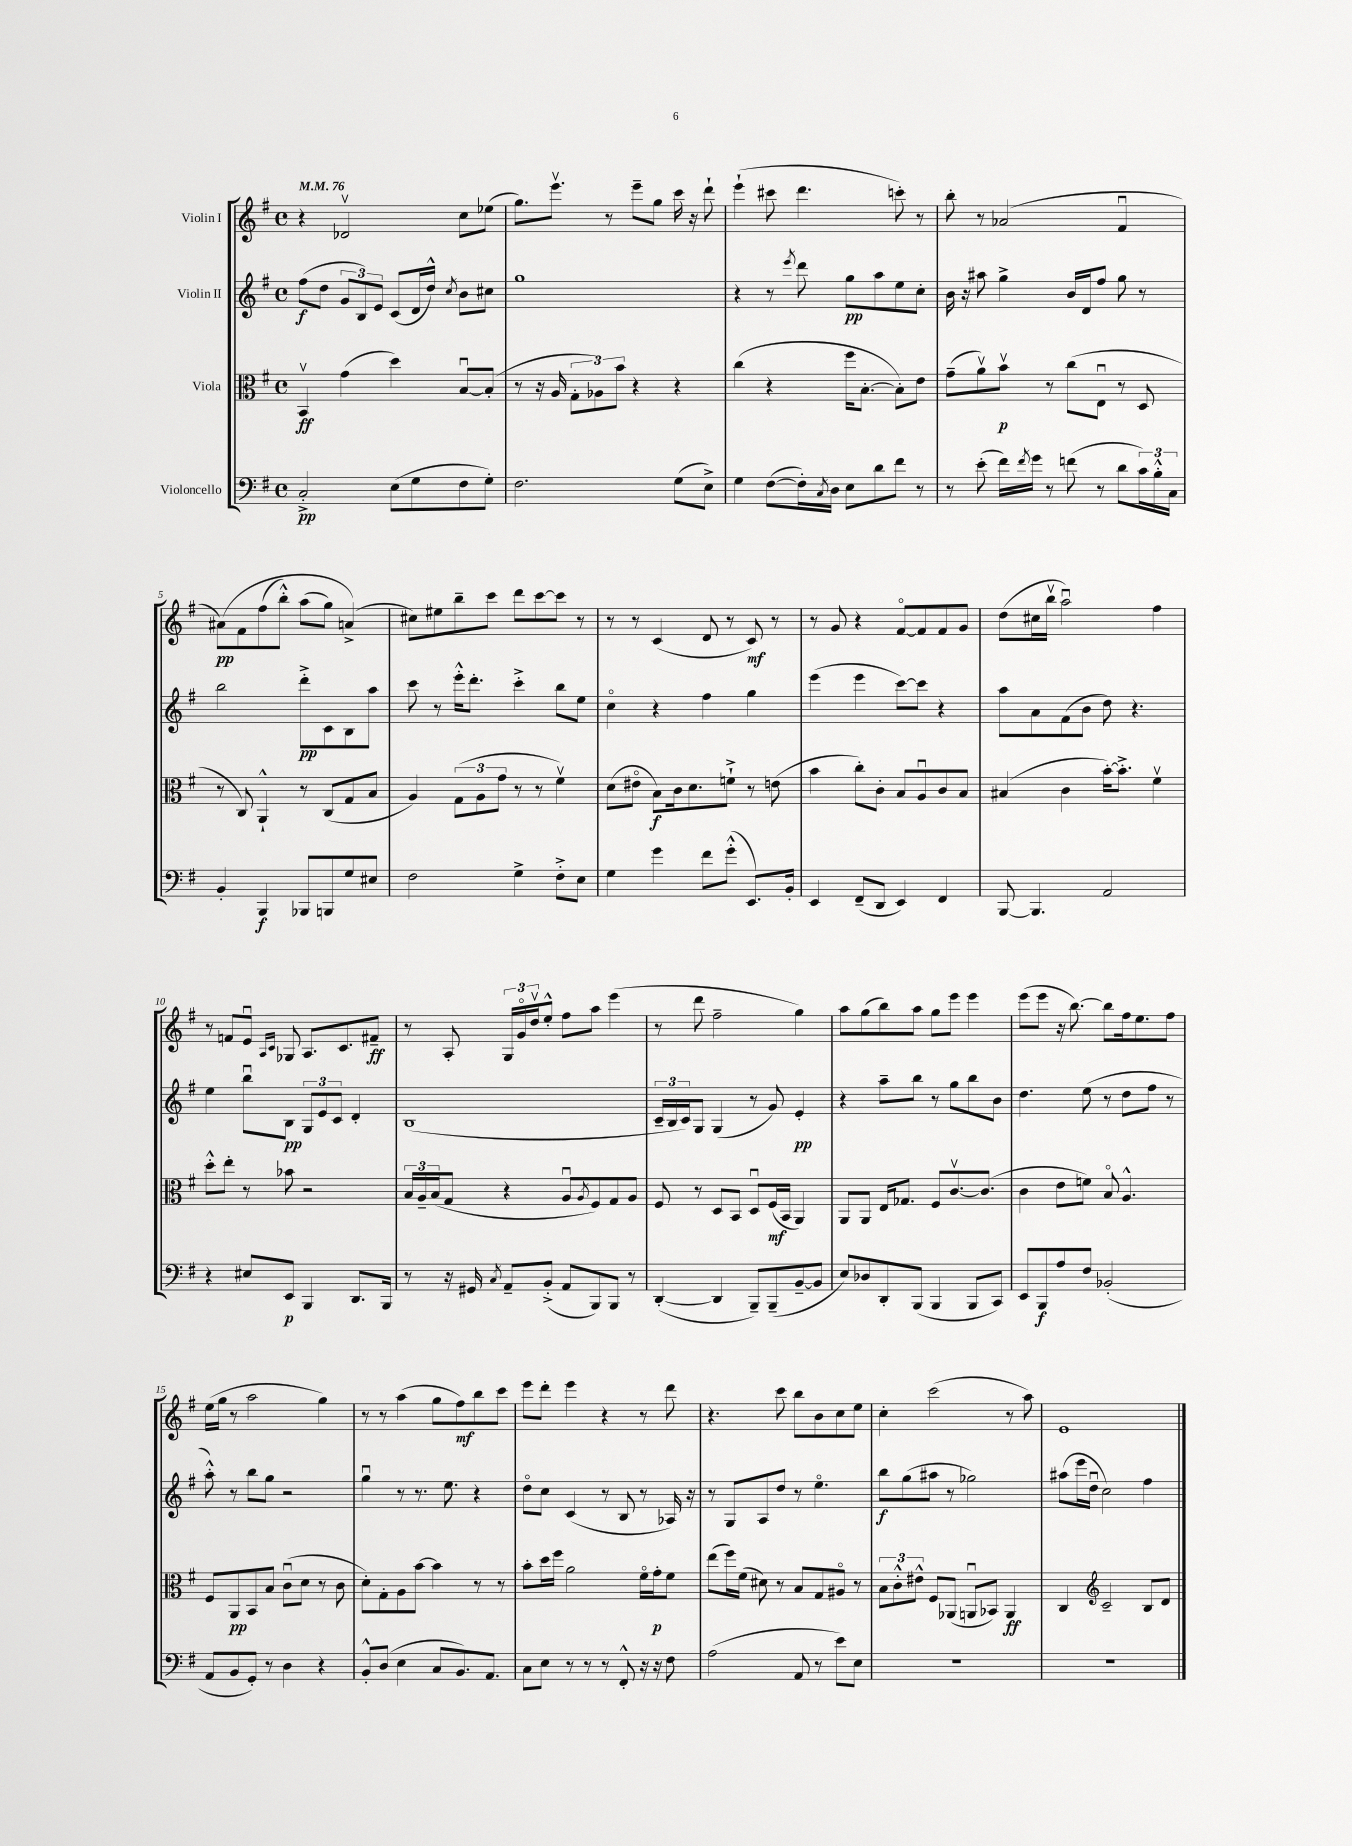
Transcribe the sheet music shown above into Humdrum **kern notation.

**kern	**dynam	**kern	**dynam	**kern	**dynam	**kern	**dynam
*part4	*part4	*part3	*part3	*part2	*part2	*part1	*part1
*staff4	*staff4	*staff3	*staff3	*staff2	*staff2	*staff1	*staff1
*I"Violoncello	*	*I"Viola	*	*I"Violin II	*	*I"Violin I	*
*clefF4	*	*clefC3	*	*clefG2	*	*clefG2	*
*k[f#]	*	*k[f#]	*	*k[f#]	*	*k[f#]	*
*M4/4	*	*M4/4	*	*M4/4	*	*M4/4	*
*met(c)	*	*met(c)	*	*met(c)	*	*met(c)	*
*MM76	*	*MM76	*	*MM76	*	*MM76	*
=1	=1	=1	=1	=1	=1	=1	=1
2C'^/	pp	4BBv/	ff	(8ff#\L	f	4r	.
.	.	.	.	8dd\J	.	.	.
.	.	(4g\	.	12g/L	.	2d-Xv/	.
.	.	.	.	12B/)	.	.	.
.	.	.	.	12e/J	.	.	.
(8E\L	.	4dd\)	.	(8c/L	.	.	.
8G\	.	.	.	16d/L	.	.	.
.	.	.	.	16dd^^/JJ)	.	.	.
.	.	.	.	8qcc/	.	.	.
8F#\	.	[8Bu/L	.	8b\L	.	8cc\L	.
8G'\J)	.	(8B'/J]	.	8cc#X\J	.	(8ee-X\J	.
=2	=2	=2	=2	=2	=2	=2	=2
2.F#\	.	8r	.	1gg	.	8.gg\L)	.
.	.	16r	.	.	.	.	.
.	.	16A/	.	.	.	8.eeev\J	.
.	.	12G'\L	.	.	.	.	.
.	.	12A-X\)	.	.	.	.	.
.	.	.	.	.	.	8r	.
.	.	12b\J	.	.	.	.	.
.	.	4r	.	.	.	8eee~\L	.
.	.	.	.	.	.	8gg\J	.
(8G\L	.	4r	.	.	.	16ccc\	.
.	.	.	.	.	.	16r	.
8E^\J)	.	.	.	.	.	8ddd`\	.
=3	=3	=3	=3	=3	=3	=3	=3
4G\	.	(4cc\	.	4r	.	(4eee`\	.
([8F#\L	.	4r	.	8r	.	8ccc#X\	.
.	.	.	.	8qeee/	.	.	.
16F#'\L])	.	.	.	8ddd\	.	4.ddd\	.
8qC/	.	.	.	.	.	.	.
16D\JJ	.	.	.	.	.	.	.
8E\L	.	16ff#\KL	.	8gg\L	pp	.	.
.	.	[8.B'\J	.	.	.	.	.
8d\	.	.	.	8aa\	.	.	.
8f#\J	.	8B'\L])	.	8ee\	.	8cccn'\)	.
8r	.	8e\J	.	8cc'\J	.	8r	.
=4	=4	=4	=4	=4	=4	=4	=4
8r	.	(8g~\L	.	16b\	.	8bb'\	.
.	.	.	.	16r	.	.	.
(8e'\	.	8av\)	.	8aa#X\	.	8r	.
16f#\LL)	.	8bv\J	p	4gg^\	.	(2a-X/	.
8qf#/	.	.	.	.	.	.	.
16g\JJ	.	.	.	.	.	.	.
8r	.	8r	.	.	.	.	.
(8fn\	.	(8cc\L	.	16b/LL	.	.	.
.	.	.	.	16d/J	.	.	.
8r	.	8Eu\J	.	8ff#/J	.	.	.
8d\L	.	8r	.	8gg\	.	4f#u/	.
24c\L)	.	8D/	.	8r	.	.	.
24B'^^\	.	.	.	.	.	.	.
24C\JJ	.	.	.	.	.	.	.
!!LO:LB:g=z
=5	=5	=5	=5	=5	=5	=5	=5
4BB'/	.	8r	.	2bb\	.	(8a#X\L)	pp
.	.	8C/)	.	.	.	8f#\	.
4BBB/	f	4AA`^^/	.	.	.	(8ff#\	.
.	.	.	.	.	.	8bb'^^\J)	.
8BBB-X/L	.	8r	.	8ddd'^\L	pp	(8aa\L	.
8BBBn/	.	(8C/L	.	8c\	.	8gg\J)	.
8G/	.	8G/	.	8B\	.	(4an^/)	.
8E#X/J	.	8B/J	.	8aa\J	.	.	.
=6	=6	=6	=6	=6	=6	=6	=6
2F#\	.	4A/)	.	8ccc\	.	8cc#X\L)	.
.	.	.	.	8r	.	8ee#X\	.
.	.	(12G\L	.	16eee'^^\KL	.	8bb~\	.
.	.	.	.	8.ddd'\J	.	.	.
.	.	12A\	.	.	.	.	.
.	.	.	.	.	.	8ccc\J	.
.	.	12g\J	.	.	.	.	.
4G^\	.	8r	.	4ccc'^\	.	8ddd\L	.
.	.	8r	.	.	.	[8ccc\	.
8F#'^\L	.	4f#v\)	.	8bb\L	.	8ccc\J]	.
8E\J	.	.	.	8ee\J	.	8r	.
=7	=7	=7	=7	=7	=7	=7	=7
4G\	.	(8d\L	.	4cc\	.	8r	.
.	.	8e#X\J	.	.	.	8r	.
4g\	.	8B\L)	f	4r	.	(4c/	.
.	.	16c\k	.	.	.	.	.
.	.	8.d\	.	.	.	.	.
8f#\L	.	.	.	4ff#\	.	8d/	.
(8g'^^\J	.	8fn`^\J	.	.	.	8r	.
8.EE/L)	.	8r	.	4gg\	.	8c/)	mf
.	.	(8en\	.	.	.	8r	.
16BB'/Jk	.	.	.	.	.	.	.
=8	=8	=8	=8	=8	=8	=8	=8
4EE/	.	4b\	.	(4eee\	.	8r	.
.	.	.	.	.	.	8g/	.
(8FF#~/L	.	8cc'\L)	.	4eee\	.	4r	.
8DD/J	.	8c'\J	.	.	.	.	.
4EE/)	.	8B/L	.	[8ccc\L)	.	[8f#/L	.
.	.	8Au/	.	8ccc\J]	.	8f#/]	.
4FF#/	.	8c/	.	4r	.	8f#/	.
.	.	8B/J	.	.	.	8g/J	.
=9	=9	=9	=9	=9	=9	=9	=9
[8BBB/	.	(4B#X/	.	8aa\L	.	(8dd\L	.
4.BBB/]	.	.	.	8a\	.	16cc#X\L	.
.	.	.	.	.	.	16bbv\JJ	.
.	.	4c\	.	(8f#\	.	2aau\)	.
.	.	.	.	8b\J	.	.	.
2AA/	.	[16b'\KL)	.	8dd\)	.	.	.
.	.	8.b'^\J]	.	.	.	.	.
.	.	.	.	4.r	.	.	.
.	.	4f#v\	.	.	.	4ff#\	.
!!LO:LB:g=z
=10	=10	=10	=10	=10	=10	=10	=10
4r	.	8dd'^^\L	.	4ee\	.	8r	.
.	.	8ee'\J	.	.	.	8fn/L	.
8E#X/L	.	8r	.	8bbu\L	.	8eu/J	.
.	.	.	.	.	.	16qqA/LL	.
.	.	.	.	.	.	16qqc/JJ	.
8EE/J	p	8b-X\	.	8B\J	pp	8G-X/	.
4BBB/	.	2r	.	12G/L	.	8.A/L	.
.	.	.	.	12e/	.	.	.
.	.	.	.	12c/J	.	.	.
.	.	.	.	.	.	8.c/	.
8.DD/L	.	.	.	4d'/	.	.	.
.	.	.	.	.	.	8f#X~/J	ff
16BBB/Jk	.	.	.	.	.	.	.
=11	=11	=11	=11	=11	=11	=11	=11
8r	.	24B/LL	.	(1B	.	8r	.
.	.	24A~/	.	.	.	.	.
.	.	(24B/J	.	.	.	.	.
16r	.	8G/J	.	.	.	8A'/	.
16GG#X/	.	.	.	.	.	.	.
8qC/	.	.	.	.	.	.	.
8AA~/L	.	4r	.	.	.	24G/LL	.
.	.	.	.	.	.	24g/	.
.	.	.	.	.	.	24ddv/J	.
(8BB'^/J	.	.	.	.	.	8ee'^^/J	.
8AA/L	.	8Au/L	.	.	.	8ff#\L	.
.	.	8qA/	.	.	.	.	.
8BBB/)	.	8F#/)	.	.	.	8aa\J	.
8BBB/J	.	8G/	.	.	.	(4eee\	.
8r	.	8A/J	.	.	.	.	.
=12	=12	=12	=12	=12	=12	=12	=12
([4DD'/	.	8F#/	.	24c~/LL	.	8r	.
.	.	.	.	24B/	.	.	.
.	.	.	.	24c/J)	.	.	.
.	.	8r	.	8G/J	.	8ddd\	.
4DD/]	.	8D/L	.	(4G/	.	2ff#~\	.
.	.	8BB/J	.	.	.	.	.
8BBB~/L)	.	8Du/L	.	8r	.	.	.
(8BBB~/	.	(16F#/L	mf	8g/)	.	.	.
.	.	16BB/JJ	.	.	.	.	.
[8BB~/	.	4AA/)	.	4e'/	pp	4gg\)	.
8BB/J]	.	.	.	.	.	.	.
=13	=13	=13	=13	=13	=13	=13	=13
8E/L)	.	8AA/L	.	4r	.	8aa\L	.
8D-X/	.	8AA/J	.	.	.	(8gg\	.
8DD'/	.	16E/KL	.	8aa~\L	.	8bb\)	.
.	.	8.G-X/J	.	.	.	.	.
(8BBB/J	.	.	.	8bb\J	.	8aa\J	.
4BBB/	.	8F#/L	.	8r	.	8gg\L	.
.	.	[8.cv/	.	8gg\L	.	8eee\J	.
8BBB/L	.	.	.	8bb\	.	4eee\	.
.	.	(8.c/J]	.	.	.	.	.
8CC/J)	.	.	.	8b\J	.	.	.
=14	=14	=14	=14	=14	=14	=14	=14
8EE/L	.	4c\	.	4.dd\	.	(8eee\L	.
8BBB/	f	.	.	.	.	8eee\J	.
8A/	.	8e\L	.	.	.	16r	.
.	.	.	.	.	.	[8.bb\)	.
8F#/J	.	8fn\J)	.	(8ee\	.	.	.
(2BB-X'/	.	8B/	.	8r	.	8bb\L]	.
.	.	4.A^^/	.	8dd\L	.	16ff#\k	.
.	.	.	.	.	.	8.ee\	.
.	.	.	.	8ff#\J	.	.	.
.	.	.	.	8r	.	8ff#\J	.
!!LO:LB:g=z
=15	=15	=15	=15	=15	=15	=15	=15
8AA/L	.	8F#/L	.	8aa'^^\)	.	(16ee\LL	.
.	.	.	.	.	.	16gg\JJ	.
8BB/	.	8AA/	pp	8r	.	8r	.
8GG'/J)	.	8BB/	.	8bb\L	.	2aa\	.
8r	.	8B/J	.	8gg\J	.	.	.
4D\	.	(8cu\L	.	2r	.	.	.
.	.	8d\J	.	.	.	.	.
4r	.	8r	.	.	.	4gg\)	.
.	.	8c\	.	.	.	.	.
=16	=16	=16	=16	=16	=16	=16	=16
8BB'^^/L	.	8d'\L)	.	4ggu\	.	8r	.
(8D/J	.	8G'\	.	.	.	8r	.
4E\	.	8A\	.	8r	.	(4aa\	.
.	.	[8b\J	.	8.r	.	.	.
8C/L	.	4b\]	.	.	.	8gg\L	.
.	.	.	.	8.ee\	.	.	.
8.BB/)	.	.	.	.	.	8ff#\)	mf
.	.	8r	.	4r	.	8bb\	.
8.AA/J	.	.	.	.	.	.	.
.	.	8r	.	.	.	8ccc\J	.
=17	=17	=17	=17	=17	=17	=17	=17
8C\L	.	8b'\L	.	8dd\L	.	8eee\L	.
8E\J	.	16dd\L	.	8cc\J	.	8ddd'\J	.
.	.	16ff#\JJ	.	.	.	.	.
8r	.	2a\	.	(4c/	.	4eee\	.
8r	.	.	.	.	.	.	.
8r	.	.	.	8r	.	4r	.
8FF#'^^/	.	.	.	8B/	.	.	.
16r	.	16f#\LL	.	8r	.	8r	.
16r	.	16g'\J	p	.	.	.	.
8F#\	.	8f#\J	.	16A-X/)	.	8ddd\	.
.	.	.	.	16r	.	.	.
=18	=18	=18	=18	=18	=18	=18	=18
(2A\	.	(8ee\L	.	8r	.	4.r	.
.	.	16ff#\L)	.	8G/L	.	.	.
.	.	(16f#\JJ	.	.	.	.	.
.	.	8d#X\)	.	8A/	.	.	.
.	.	8r	.	8dd/J	.	8ccc\	.
8AA/	.	8B/L	.	8r	.	8bb\L	.
8r	.	8G/	.	4.ee\	.	8b\	.
8e\L)	.	8A#X/J	.	.	.	8cc\	.
8E\J	.	8r	.	.	.	8ee\J	.
=19	=19	=19	=19	=19	=19	=19	=19
1r	.	12B\L	.	8bb\L	f	4cc'\	.
.	.	12c'^^\	.	.	.	.	.
.	.	.	.	(8gg\	.	.	.
.	.	12e#X^^\J	.	.	.	.	.
.	.	8F#/L	.	8aa#X\J	.	(2ccc\	.
.	.	(8AA-X/J	.	8r	.	.	.
.	.	8AAnu/L	.	2gg-X\)	.	.	.
.	.	8BB-X/J)	.	.	.	.	.
.	.	4AA/	ff	.	.	8r	.
.	.	.	.	.	.	8aa\)	.
=20	=20	=20	=20	=20	=20	=20	=20
1r	.	4C/	.	(8aa#X\L	.	1e	.
.	.	.	.	16eee\L	.	.	.
.	.	.	.	16ddu\JJ	.	.	.
*	*	*clefG2	*	*	*	*	*
.	.	2c~/	.	2cc\)	.	.	.
.	.	8B/L	.	4ff#\	.	.	.
.	.	8d/J	.	.	.	.	.
==	==	==	==	==	==	==	==
*-	*-	*-	*-	*-	*-	*-	*-
